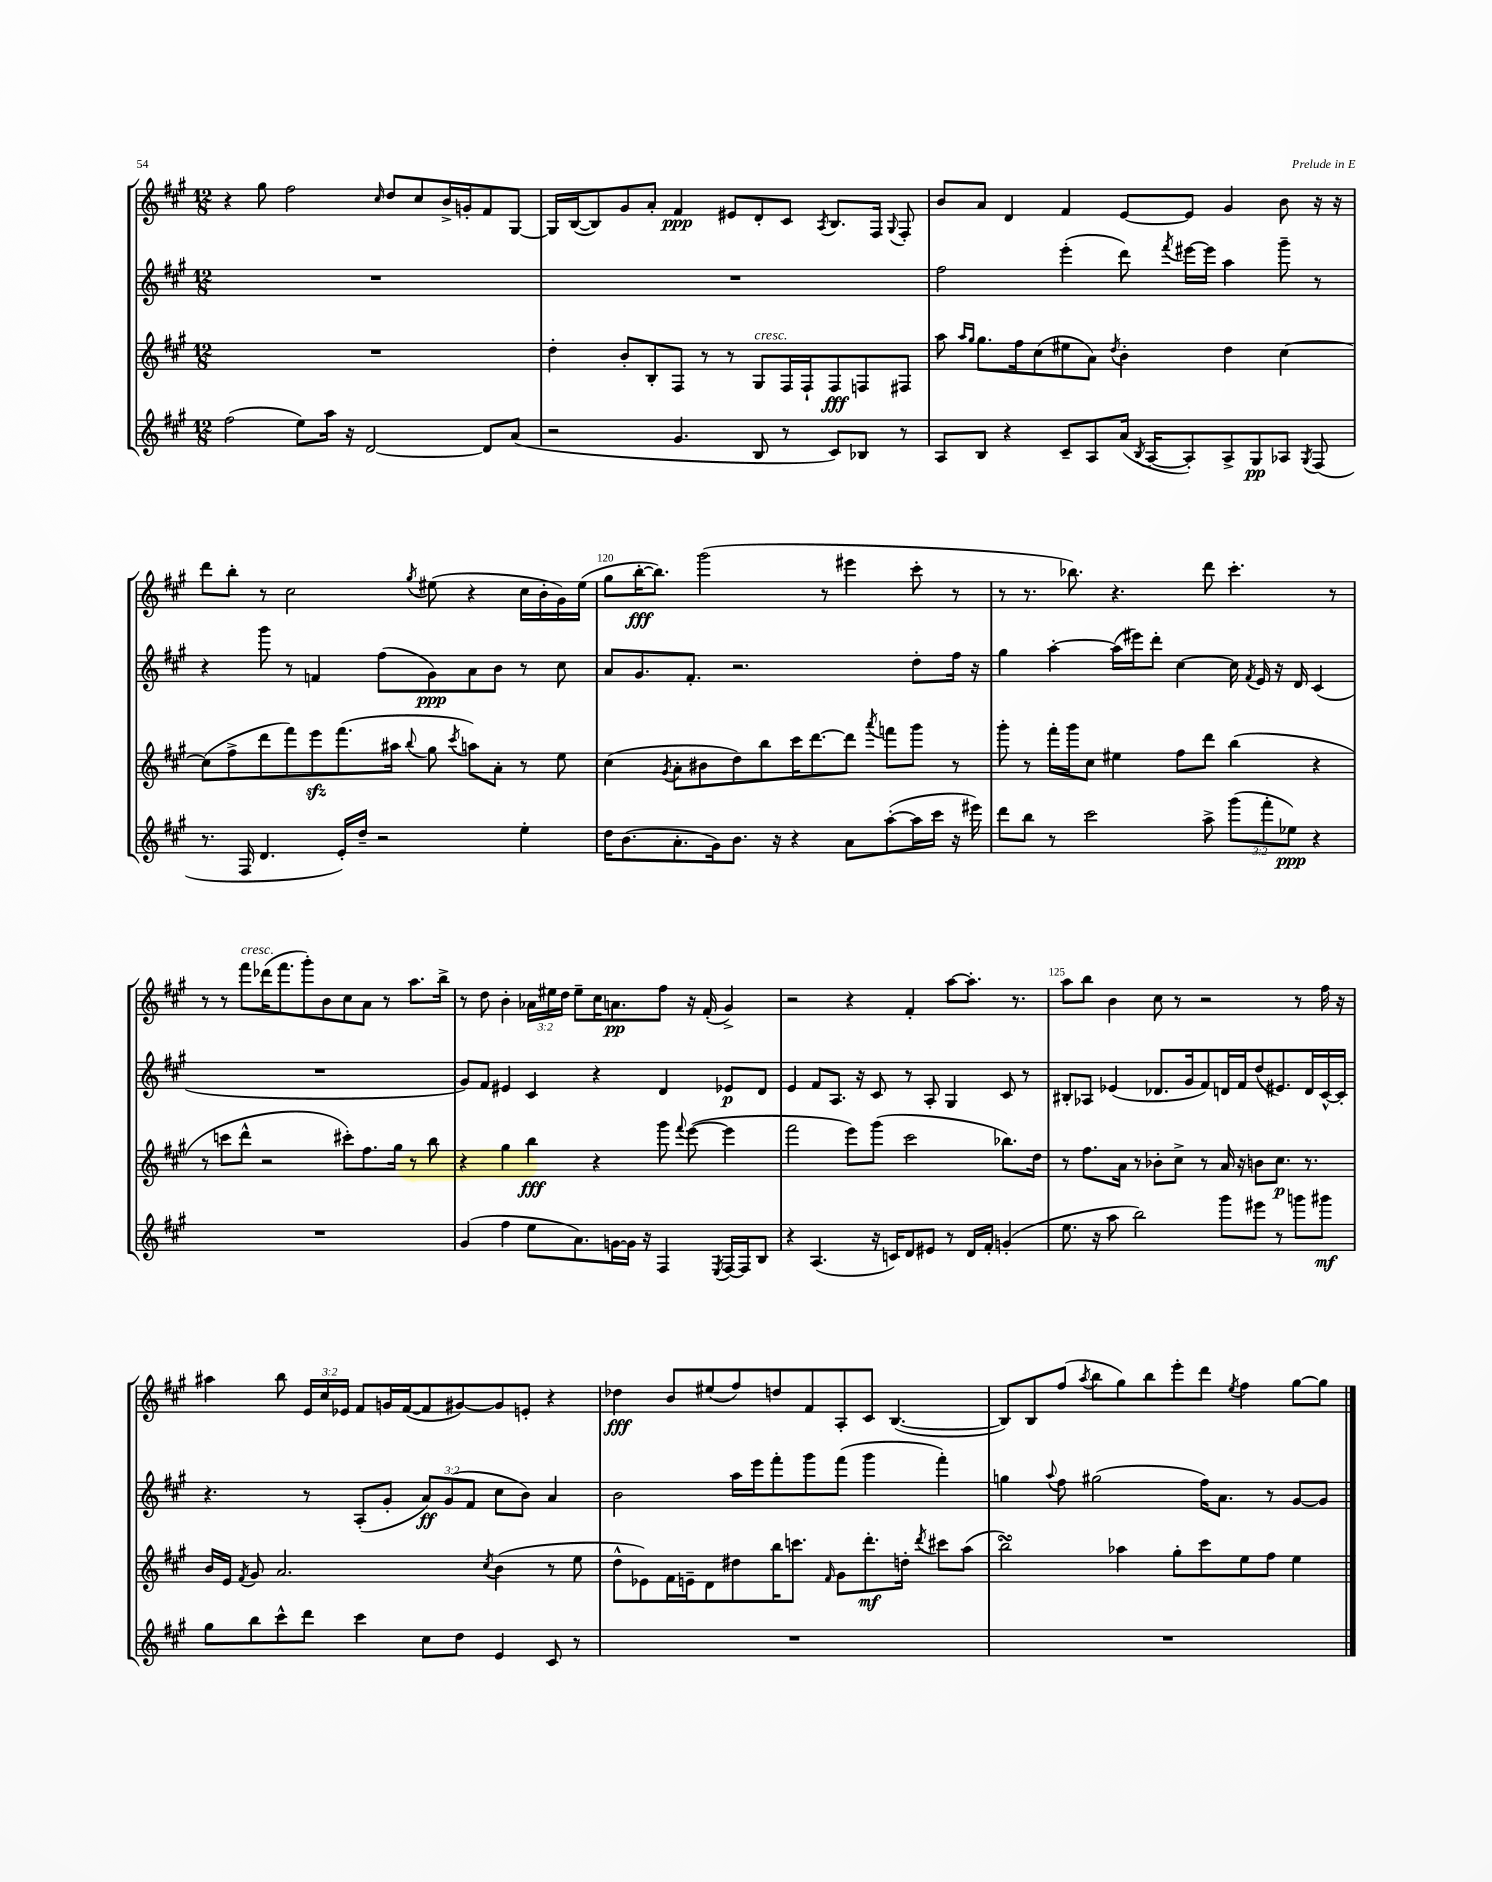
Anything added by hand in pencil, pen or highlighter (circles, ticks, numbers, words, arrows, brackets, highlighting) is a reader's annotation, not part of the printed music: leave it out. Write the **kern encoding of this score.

**kern	**dynam	**kern	**dynam	**kern	**dynam	**kern	**dynam
*part4	*part4	*part3	*part3	*part2	*part2	*part1	*part1
*staff4	*staff4	*staff3	*staff3	*staff2	*staff2	*staff1	*staff1
*clefG2	*	*clefG2	*	*clefG2	*	*clefG2	*
*k[f#c#g#]	*	*k[f#c#g#]	*	*k[f#c#g#]	*	*k[f#c#g#]	*
*M12/8	*	*M12/8	*	*M12/8	*	*M12/8	*
=116	=116	=116	=116	=116	=116	=116	=116
(2ff#\	.	1.r	.	1.r	.	4r	.
.	.	.	.	.	.	8gg#\	.
.	.	.	.	.	.	2ff#\	.
8ee\L)	.	.	.	.	.	.	.
16aa\Jk	.	.	.	.	.	.	.
16r	.	.	.	.	.	.	.
[2d/	.	.	.	.	.	.	.
.	.	.	.	.	.	16qqcc#/	.
.	.	.	.	.	.	8dd/L	.
.	.	.	.	.	.	8cc#/	.
.	.	.	.	.	.	16b^/L	.
.	.	.	.	.	.	16gn'/J	.
8d/L]	.	.	.	.	.	8f#/	.
(8a/J	.	.	.	.	.	[8G#/J	.
=117	=117	=117	=117	=117	=117	=117	=117
2r	.	4dd'\	.	1.r	.	16G#/LL]	.
.	.	.	.	.	.	([16B/J	.
.	.	.	.	.	.	8B/])	.
.	.	8b'/L	.	.	.	8g#/	.
.	.	8B'/	.	.	.	8a'/J	.
4.g#/	.	8F#/J	.	.	.	4f#/	ppp
.	.	8r	.	.	.	.	.
.	.	8r	.	.	.	8e#X/L	.
!	!	!LO:TX:a:i:t=cresc.	!	!	!	!	!
8B/	.	8G#/L	.	.	.	8d'/	.
8r	.	16F#/L	.	.	.	8c#/J	.
.	.	16F#`/J	.	.	.	.	.
.	.	.	.	.	.	8qA/	.
8c#/L)	.	8F#/	fff	.	.	8.B/L	.
8B-X/J	.	8Fn/	.	.	.	.	.
.	.	.	.	.	.	16F#/Jk	.
.	.	.	.	.	.	8qqG#/	.
8r	.	8F#X/J	.	.	.	8F#'/	.
=118	=118	=118	=118	=118	=118	=118	=118
8A/L	.	8aa\	.	2ff#\	.	8b/L	.
.	.	16qqaa/LL	.	.	.	.	.
.	.	16qqgg#/JJ	.	.	.	.	.
8B/J	.	8.gg#\L	.	.	.	8a/J	.
4r	.	.	.	.	.	4d/	.
.	.	16ff#\k	.	.	.	.	.
.	.	(8cc#\	.	.	.	.	.
8c#~/L	.	8ee#X\	.	(4eee'\	.	4f#/	.
8A/	.	8a\J)	.	.	.	.	.
.	.	8qdd/	.	.	.	.	.
(16a/Jk	.	4b'\	.	8ddd\)	.	[8e/L	.
8qB/	.	.	.	.	.	.	.
[16A/KL	.	.	.	.	.	.	.
.	.	.	.	8qfff#/	.	.	.
8A'/])	.	.	.	[16eee#X\LL	.	8e/J]	.
.	.	.	.	16eee#\JJ]	.	.	.
8A^/	.	4dd\	.	4aa\	.	4g#/	.
8G#/	pp	.	.	.	.	.	.
8A-X/J	.	[4cc#\	.	8ggg#~\	.	8b\	.
8qG#/	.	.	.	.	.	.	.
(8F#/	.	.	.	8r	.	16r	.
.	.	.	.	.	.	16r	.
!!LO:LB:g=z
=119	=119	=119	=119	=119	=119	=119	=119
8.r	.	(8cc#\L]	.	4r	.	8ddd\L	.
.	.	8ff#^\	.	.	.	8bb'\J	.
16F#/	.	.	.	.	.	.	.
4.d/	.	8ddd\	.	8ggg#\	.	8r	.
.	.	8fff#\)	.	8r	.	2cc#\	.
.	.	8eeezz\	.	4fn/	.	.	.
16e'/LL)	.	(8.fff#\	.	.	.	.	.
16dd~/JJ	.	.	.	.	.	.	.
2r	.	.	.	(8ff#\L	.	.	.
.	.	16aa#X\Jk	.	.	.	.	.
.	.	8qqbb/	.	.	.	8qgg#/	.
.	.	8gg#\	.	8g#\)	ppp	(8ee#X\	.
.	.	8qccc#/	.	.	.	.	.
.	.	8aan\L)	.	8a\	.	4r	.
.	.	8a'\J	.	8b\J	.	.	.
4ee'\	.	8r	.	8r	.	16cc#\LL	.
.	.	.	.	.	.	16b'\	.
.	.	8ee\	.	8cc#\	.	16g#\)	.
.	.	.	.	.	.	(16ee#\JJ	.
=120	=120	=120	=120	=120	=120	=120	=120
16dd\KL	.	(4cc#\	.	8a/L	.	8gg#\L	.
(8.b\	.	.	.	.	.	.	.
.	.	.	.	8.g#/	.	[16bb'\K	fff
.	.	.	.	.	.	8.bb\J])	.
.	.	8qg#/	.	.	.	.	.
8.a'\	.	8a'\L	.	.	.	.	.
.	.	.	.	8.f#'/J	.	.	.
.	.	8b#X\	.	.	.	(2ggg#\	.
16g#\k)	.	.	.	.	.	.	.
8.b\J	.	8dd\)	.	2.r	.	.	.
.	.	8bb\	.	.	.	.	.
16r	.	.	.	.	.	.	.
4r	.	16ccc#\K	.	.	.	.	.
.	.	[8.ddd\	.	.	.	.	.
.	.	.	.	.	.	8r	.
8a\L	.	8ddd\J]	.	.	.	4eee#X\	.
.	.	8qaaa/	.	.	.	.	.
([8aa'\	.	8fffn\L	.	.	.	.	.
16aa\L]	.	8ggg#\J	.	8dd'\L	.	8ccc#'\	.
16ccc#\JJ	.	.	.	.	.	.	.
16r	.	8r	.	16ff#\Jk	.	8r	.
16eee#X\)	.	.	.	16r	.	.	.
=121	=121	=121	=121	=121	=121	=121	=121
8ddd\L	.	8ggg#'\	.	4gg#\	.	8r	.
8bb\J	.	8r	.	.	.	8.r	.
8r	.	16fff#'\LL	.	[4aa'\	.	.	.
.	.	16ggg#\J	.	.	.	8.bb-X\)	.
2ccc#\	.	8cc#\J	.	.	.	.	.
.	.	4ee#X\	.	(16aa\LL]	.	4.r	.
.	.	.	.	16eee#X\J)	.	.	.
.	.	.	.	8ddd'\J	.	.	.
.	.	8ff#\L	.	[4cc#\	.	.	.
8aa^\	.	8ddd\J	.	.	.	8ddd\	.
(12ggg#\L	.	(4bb\	.	16cc#\]	.	4.ccc#'\	.
.	.	.	.	8qf#/	.	.	.
.	.	.	.	16e/	.	.	.
12fff#'\	.	.	.	.	.	.	.
.	.	.	.	16r	.	.	.
12ee-X\J)	ppp	.	.	.	.	.	.
.	.	.	.	16d/	.	.	.
4r	.	4r	.	(4c#/	.	.	.
.	.	.	.	.	.	8r	.
!!LO:LB:g=z
=122	=122	=122	=122	=122	=122	=122	=122
1.r	.	8r	.	1.r	.	8r	.
.	.	8cccn\L	.	.	.	8r	.
!	!	!	!	!	!	!LO:TX:a:i:t=cresc.	!
.	.	8ddd^^\J	.	.	.	8fff#\L	.
.	.	2r	.	.	.	(16ddd-X\K	.
.	.	.	.	.	.	8.fff#\	.
.	.	.	.	.	.	8ggg#'\)	.
.	.	.	.	.	.	8b\	.
.	.	8ccc#X'\L)	.	.	.	8cc#\	.
.	.	8.ff#\	.	.	.	8a\J	.
.	.	.	.	.	.	8r	.
.	.	16gg#\Jk	.	.	.	.	.
.	.	8r	.	.	.	8.aa\L	.
.	.	8bb\	.	.	.	.	.
.	.	.	.	.	.	16bb^\Jk	.
=123	=123	=123	=123	=123	=123	=123	=123
(4g#/	.	4r	.	8g#/L)	.	8r	.
.	.	.	.	8f#/J	.	8dd\	.
4ff#\	.	4gg#\	.	4e#X/	.	4b'\	.
8ee\L	.	4bb\	fff	4c#/	.	24a-X\LL	.
.	.	.	.	.	.	24ee#X\	.
.	.	.	.	.	.	24dd\JJ	.
8.a\)	.	.	.	.	.	8ee#~\L	.
.	.	4r	.	4r	.	16cc#\K	.
[16gn\L	.	.	.	.	.	8.an\	pp
16g\JJ]	.	.	.	.	.	.	.
16r	.	.	.	.	.	.	.
4F#/	.	8ggg#\	.	4d/	.	8ff#\J	.
.	.	8qqfff#/	.	.	.	.	.
.	.	([8eee\	.	.	.	16r	.
.	.	.	.	.	.	(16f#'/	.
8qE/	.	.	.	.	.	.	.
[16F#/LL	.	4eee\]	.	8e-X/L	p	4g#^/)	.
16F#/J]	.	.	.	.	.	.	.
8B/J	.	.	.	8d/J	.	.	.
=124	=124	=124	=124	=124	=124	=124	=124
4r	.	2fff#\	.	4e/	.	2r	.
(4.A/	.	.	.	8f#/L	.	.	.
.	.	.	.	8.A/J	.	.	.
.	.	8eee\L)	.	.	.	4r	.
.	.	.	.	16r	.	.	.
16r	.	(8ggg#\J	.	8c#/	.	.	.
16cn/KL)	.	.	.	.	.	.	.
8d/	.	2ccc#\	.	8r	.	4f#'/	.
8e#X/J	.	.	.	8A'/	.	.	.
8r	.	.	.	4G#/	.	[8aa\L	.
16d/LL	.	.	.	.	.	8.aa'\J]	.
16f#'/JJ	.	.	.	.	.	.	.
(4gn'/	.	8.bb-X\L)	.	8c#/	.	.	.
.	.	.	.	.	.	8.r	.
.	.	.	.	8r	.	.	.
.	.	16dd\Jk	.	.	.	.	.
=125	=125	=125	=125	=125	=125	=125	=125
8.ee\	.	8r	.	8B#X'/L	.	8aa\L	.
.	.	8.ff#\L	.	8A-X/J	.	8bb\J	.
16r	.	.	.	.	.	.	.
8aa\	.	.	.	(4e-X/	.	4b\	.
.	.	16a\Jk	.	.	.	.	.
2bb\)	.	8r	.	.	.	.	.
.	.	8b-X'\L	.	8.d-X/L	.	8cc#\	.
.	.	8cc#^\J	.	.	.	8r	.
.	.	.	.	16g#/k	.	.	.
.	.	8r	.	8f#/)	.	2r	.
8ggg#\L	.	16a/	.	16dn/L	.	.	.
.	.	16r	.	16f#/J	.	.	.
8eee#X\J	.	8bn\L	.	(8dd/	.	.	.
8r	.	8.cc#\J	p	8.e#X/)	.	.	.
8gggn\L	.	.	.	.	.	8r	.
.	.	8.r	.	16d/L	.	.	.
8ggg#X\J	mf	.	.	[16c#^^/	.	16ff#\	.
.	.	.	.	16c#'/JJ]	.	16r	.
!!LO:LB:g=z
=126	=126	=126	=126	=126	=126	=126	=126
8gg#\L	.	16b/LL	.	4.r	.	4aa#X\	.
.	.	16e/JJ	.	.	.	.	.
.	.	8qf#/	.	.	.	.	.
8bb\	.	8g#/	.	.	.	.	.
8ccc#^^\	.	2.a/	.	.	.	8bb\	.
8ddd\J	.	.	.	8r	.	24e/LL	.
.	.	.	.	.	.	24cc#/	.
.	.	.	.	.	.	24e-X/JJ	.
4ccc#\	.	.	.	(8A'/L	.	8f#/L	.
.	.	.	.	8g#'/J	.	16gn/L	.
.	.	.	.	.	.	([16f#/J	.
8cc#\L	.	.	.	12a/L)	ff	8f#/]	.
.	.	.	.	(12g#/	.	.	.
8dd\J	.	.	.	.	.	[8g#X/)	.
.	.	.	.	12f#/J	.	.	.
.	.	8qcc#/	.	.	.	.	.
4e/	.	(4b\	.	8cc#\L	.	8g#/]	.
.	.	.	.	8b\J)	.	8en'/J	.
8c#/	.	8r	.	4a/	.	4r	.
8r	.	8ee\	.	.	.	.	.
=127	=127	=127	=127	=127	=127	=127	=127
1.r	.	8dd^^\L	.	2b\	.	4dd-X\	fff
.	.	8e-X\)	.	.	.	.	.
.	.	16f#\L	.	.	.	8b/L	.
.	.	16en~\J	.	.	.	.	.
.	.	8d\	.	.	.	(8ee#X/	.
.	.	8dd#X\	.	16aa\LL	.	8ff#/)	.
.	.	.	.	16eee\J	.	.	.
.	.	16bb\K	.	8fff#'\	.	8ddn/	.
.	.	8.cccn\J	.	.	.	.	.
.	.	.	.	8ggg#\	.	8f#/	.
.	.	16qqf#/	.	.	.	.	.
.	.	8g#\L	.	(8fff#\J	.	8A'/	.
.	.	8.ddd'\	mf	4ggg#\	.	8c#/J	.
.	.	.	.	.	.	([4.B/	.
.	.	16ddn'\Jk	.	.	.	.	.
.	.	8qddd/	.	.	.	.	.
.	.	8ccc#X\L	.	4fff#'\)	.	.	.
.	.	(8aa\J	.	.	.	.	.
=128	=128	=128	=128	=128	=128	=128	=128
1.r	.	2bbsSSS\)	.	4ggn\	.	8B/L])	.
.	.	.	.	.	.	8B/	.
.	.	.	.	8qqaa/	.	.	.
.	.	.	.	8ff#\	.	(8ff#/J	.
.	.	.	.	.	.	8qaa/	.
.	.	.	.	(2gg#X\	.	8bb\L	.
.	.	4aa-X\	.	.	.	8gg#\)	.
.	.	.	.	.	.	8bb\	.
.	.	8gg#'\L	.	.	.	8eee'\	.
.	.	8ccc#\	.	16ff#\KL)	.	8ddd\J	.
.	.	.	.	8.a\J	.	.	.
.	.	.	.	.	.	8qee/	.
.	.	8ee\	.	.	.	4ff#\	.
.	.	8ff#\J	.	8r	.	.	.
.	.	4ee\	.	[8g#/L	.	[8gg#\L	.
.	.	.	.	8g#/J]	.	8gg#\J]	.
==	==	==	==	==	==	==	==
*-	*-	*-	*-	*-	*-	*-	*-
